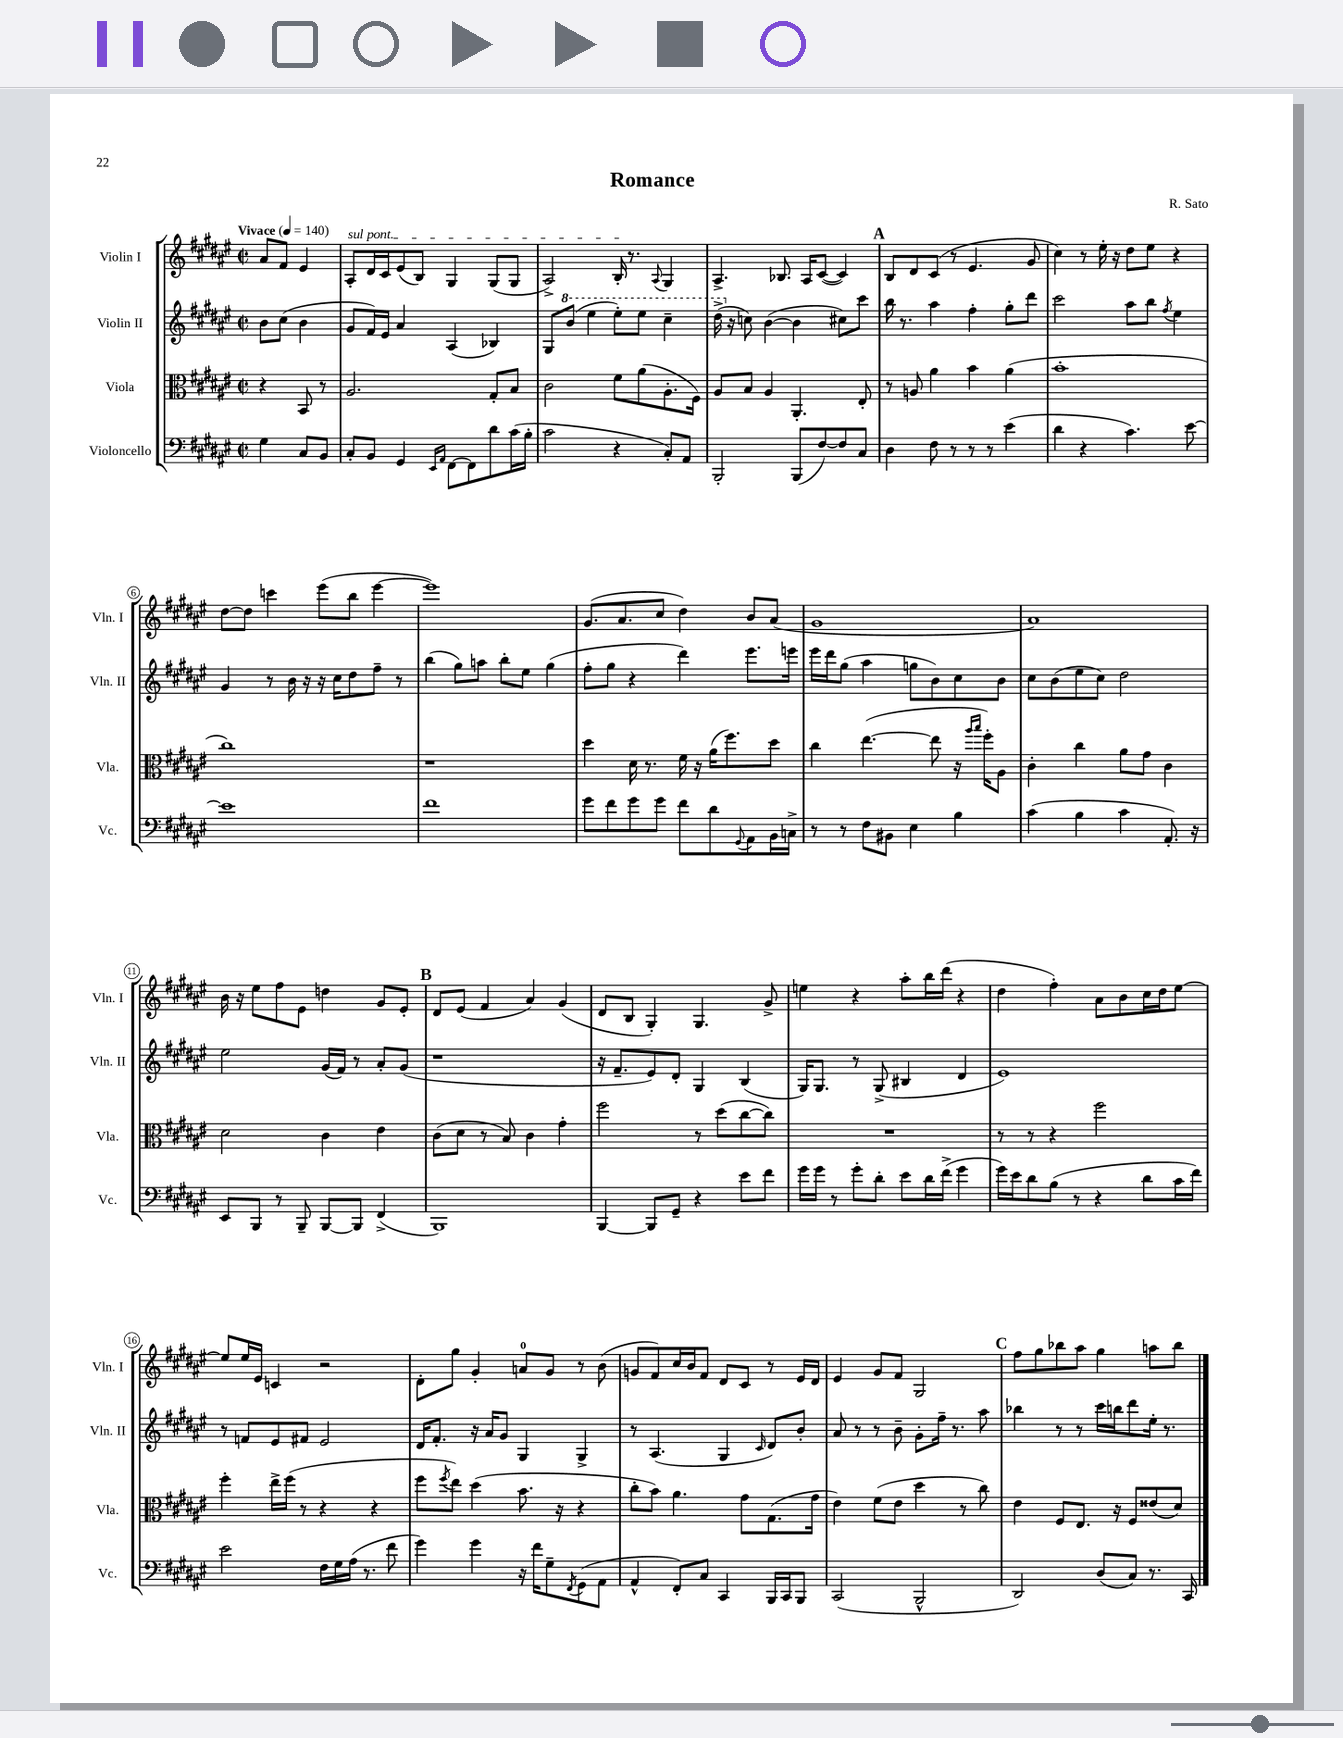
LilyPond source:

\header { title = "Romance" composer = "R. Sato" }
<<
\new StaffGroup <<
\new Staff = "s0" \with { instrumentName = "Violin I" shortInstrumentName = "Vln. I" } {
    \clef treble \key fis \major \defaultTimeSignature \time 2/2 \partial 2 \tempo "Vivace" 4 = 140
    ais'8 fis'8 eis'4 |
    \once \override TextSpanner.bound-details.left.text = \markup { \italic "sul pont." } ais8-.\startTextSpan dis'16 cis'16 eis'8( b8) gis4 gis8( gis8 |
    ais2->) b16-.\stopTextSpan r8. \appoggiatura { ais8 } gis4 |
    ais4.-> bes8. ais16 cis'8~( cis'4) |
    \mark \markup { \bold "A" } b8 dis'8 cis'8( r8 eis'4. gis'8 |
    cis''4) r8 eis''16-. r16 dis''8 eis''8 r4 |
    dis''8~ dis''8 c'''4 eis'''8( b''8 eis'''4~ |
    eis'''1) |
    gis'8.( ais'8. cis''8 dis''4) b'8 ais'8( |
    gis'1 |
    ais'1) |
    b'16 r16 eis''8 fis''8 eis'8 d''4 gis'8 eis'8-. |
    \mark \markup { \bold "B" } dis'8 eis'8( fis'4 ais'4) gis'4( |
    dis'8 b8 gis4-.) gis4. gis'8-> |
    e''4 r4 ais''8-. b''16 dis'''16( r4 |
    dis''4 fis''4-.) ais'8 b'8 cis''16 dis''16 eis''8~ |
    eis''8 eis''16 eis'16 c'4 r2 |
    dis'8-. gis''8 gis'4-. a'8-0 gis'8 r8 b'8( |
    g'8 fis'8) cis''16 b'16 fis'8 dis'8 cis'8 r8 eis'16 dis'16 |
    eis'4 gis'8 fis'8 gis2 |
    \mark \markup { \bold "C" } fis''8 gis''8 bes''8 ais''8 gis''4 a''8 bes''8 \bar "|." |
}
\new Staff = "s1" \with { instrumentName = "Violin II" shortInstrumentName = "Vln. II" } {
    \clef treble \key fis \major \defaultTimeSignature \time 2/2 \partial 2
    b'8 cis''8( b'4 |
    gis'8 fis'16) eis'16 ais'4 ais4( bes4) |
    gis8 \ottava #1 b''8( eis'''4 eis'''8-.) eis'''8 cis'''4-- |
    dis'''16->( \ottava #0 r16 c''8) b'4~( b'4 cis''8) cis'''8 |
    \mark \markup { \bold "A" } b''16 r8. ais''4 fis''4-. gis''8-. dis'''8 |
    cis'''2 ais''8 b''8 \acciaccatura { fis''8 } eis''4 |
    gis'4 r8 b'16 r16 r16 cis''16 dis''8 fis''8-- r8 |
    b''4( gis''8) a''8 b''8-. eis''8 gis''4( |
    fis''8-. gis''8 r4 dis'''4) eis'''8. e'''16 |
    eis'''16 dis'''16 gis''8( ais''4 g''8 b'8) cis''8 b'8 |
    cis''8 b'8( eis''8 cis''8) dis''2 |
    eis''2 gis'16( fis'16) r8 ais'8-. gis'8( |
    \mark \markup { \bold "B" } r1 |
    r16 fis'8.-- eis'8) dis'8-. gis4 b4( |
    gis16) gis8. r8 gis8->( bis4 dis'4 |
    eis'1) |
    r8 f'8 eis'8 fis'8 eis'2 |
    dis'16 fis'8.-. r16 ais'16 gis'8 gis4 gis4-> |
    r8 ais4.( gis4 \grace { cis'16 } dis'8) b'8-. |
    ais'8 r8 r8 b'8-- gis'8-. fis''16-- r8. ais''8 |
    \mark \markup { \bold "C" } bes''4 r8 r8 cis'''16 b''16 dis'''8 eis''16-. r8. \bar "|." |
}
\new Staff = "s2" \with { instrumentName = "Viola" shortInstrumentName = "Vla." } {
    \clef alto \key fis \major \defaultTimeSignature \time 2/2 \partial 2
    r4 b,8 r8 |
    ais2. gis8-. b8 |
    cis'2 fis'8 ais'8( ais8.-. fis16) |
    ais8 b8 ais4 ais,4.-. eis8-. |
    \mark \markup { \bold "A" } r8 a8 ais'4 b'4 ais'4( |
    b'1-. |
    cis''1) |
    r1 |
    dis''4 dis'16 r8. fis'16 r16 ais'16( fis''8.) dis''8 |
    cis''4 eis''4.~( eis''8 r16 \grace { ais''16 b''16 } fis''16-.) ais8 |
    cis'4-. cis''4 ais'8 gis'8 cis'4 |
    dis'2 cis'4 eis'4 |
    \mark \markup { \bold "B" } cis'8( dis'8 r8 b8) cis'4 gis'4-. |
    fis''2 r8 dis''8( cis''8~ cis''8) |
    R1 |
    r8 r8 r4 fis''2 |
    fis''4-. eis''16-> fis''16( r8 r4 r4 |
    fis''8 \acciaccatura { fis''8 } eis''8) dis''4( b'8. r16 r4 |
    cis''8-. b'8) ais'4. gis'8 gis8.( gis'16 |
    eis'4) fis'8( eis'8 dis''4 r8 cis''8) |
    \mark \markup { \bold "C" } eis'4 fis8 eis8. r16 fis8 eisis'8( dis'8) \bar "|." |
}
\new Staff = "s3" \with { instrumentName = "Violoncello" shortInstrumentName = "Vc." } {
    \clef bass \key fis \major \defaultTimeSignature \time 2/2 \partial 2
    gis4 cis8 b,8 |
    cis8-. b,8 gis,4 \grace { eis,16 ais,16 } fis,8~ fis,8 dis'8 cis'16( b16-. |
    cis'2 r4 cis8-.) ais,8 |
    b,,2-. b,,8( fis8~) fis8 cis8 |
    \mark \markup { \bold "A" } dis4 fis8 r8 r8 r8 eis'4( |
    dis'4 r4 cis'4.) eis'8~ |
    eis'1 |
    fis'1 |
    gis'8 fis'8 gis'8 gis'8 fis'8 dis'8 \appoggiatura { gis,8 } ais,8 b,16 c16-> |
    r8 r8 fis8 bis,8 eis4 b4 |
    cis'4( b4 cis'4 ais,8.-.) r16 |
    eis,8 b,,8 r8 b,,8-- b,,8~ b,,8 fis,4->( |
    \mark \markup { \bold "B" } b,,1) |
    b,,4~ b,,8 gis,8-- r4 eis'8 fis'8 |
    gis'16 gis'16 r8 gis'8-. dis'8-. eis'8 dis'16 fis'16->( gis'4 |
    gis'16) eis'16 dis'8 b8( r8 r4 dis'8 cis'16 fis'16) |
    eis'2 fis16 gis16 ais16( r8. fis'8 |
    gis'4) gis'4 r16 fis'16 gis8-- \acciaccatura { fis,8 } gis,8( ais,8 |
    ais,4-^ fis,8-.) cis8 cis,4 b,,16 cis,16 b,,8 |
    cis,2( b,,2-^ |
    \mark \markup { \bold "C" } dis,2) dis8( cis8) r8. cis,16 \bar "|." |
}
>>
>>
\layout { \context { \Score \override BarNumber.stencil = #(make-stencil-circler 0.1 0.3 ly:text-interface::print) } }
